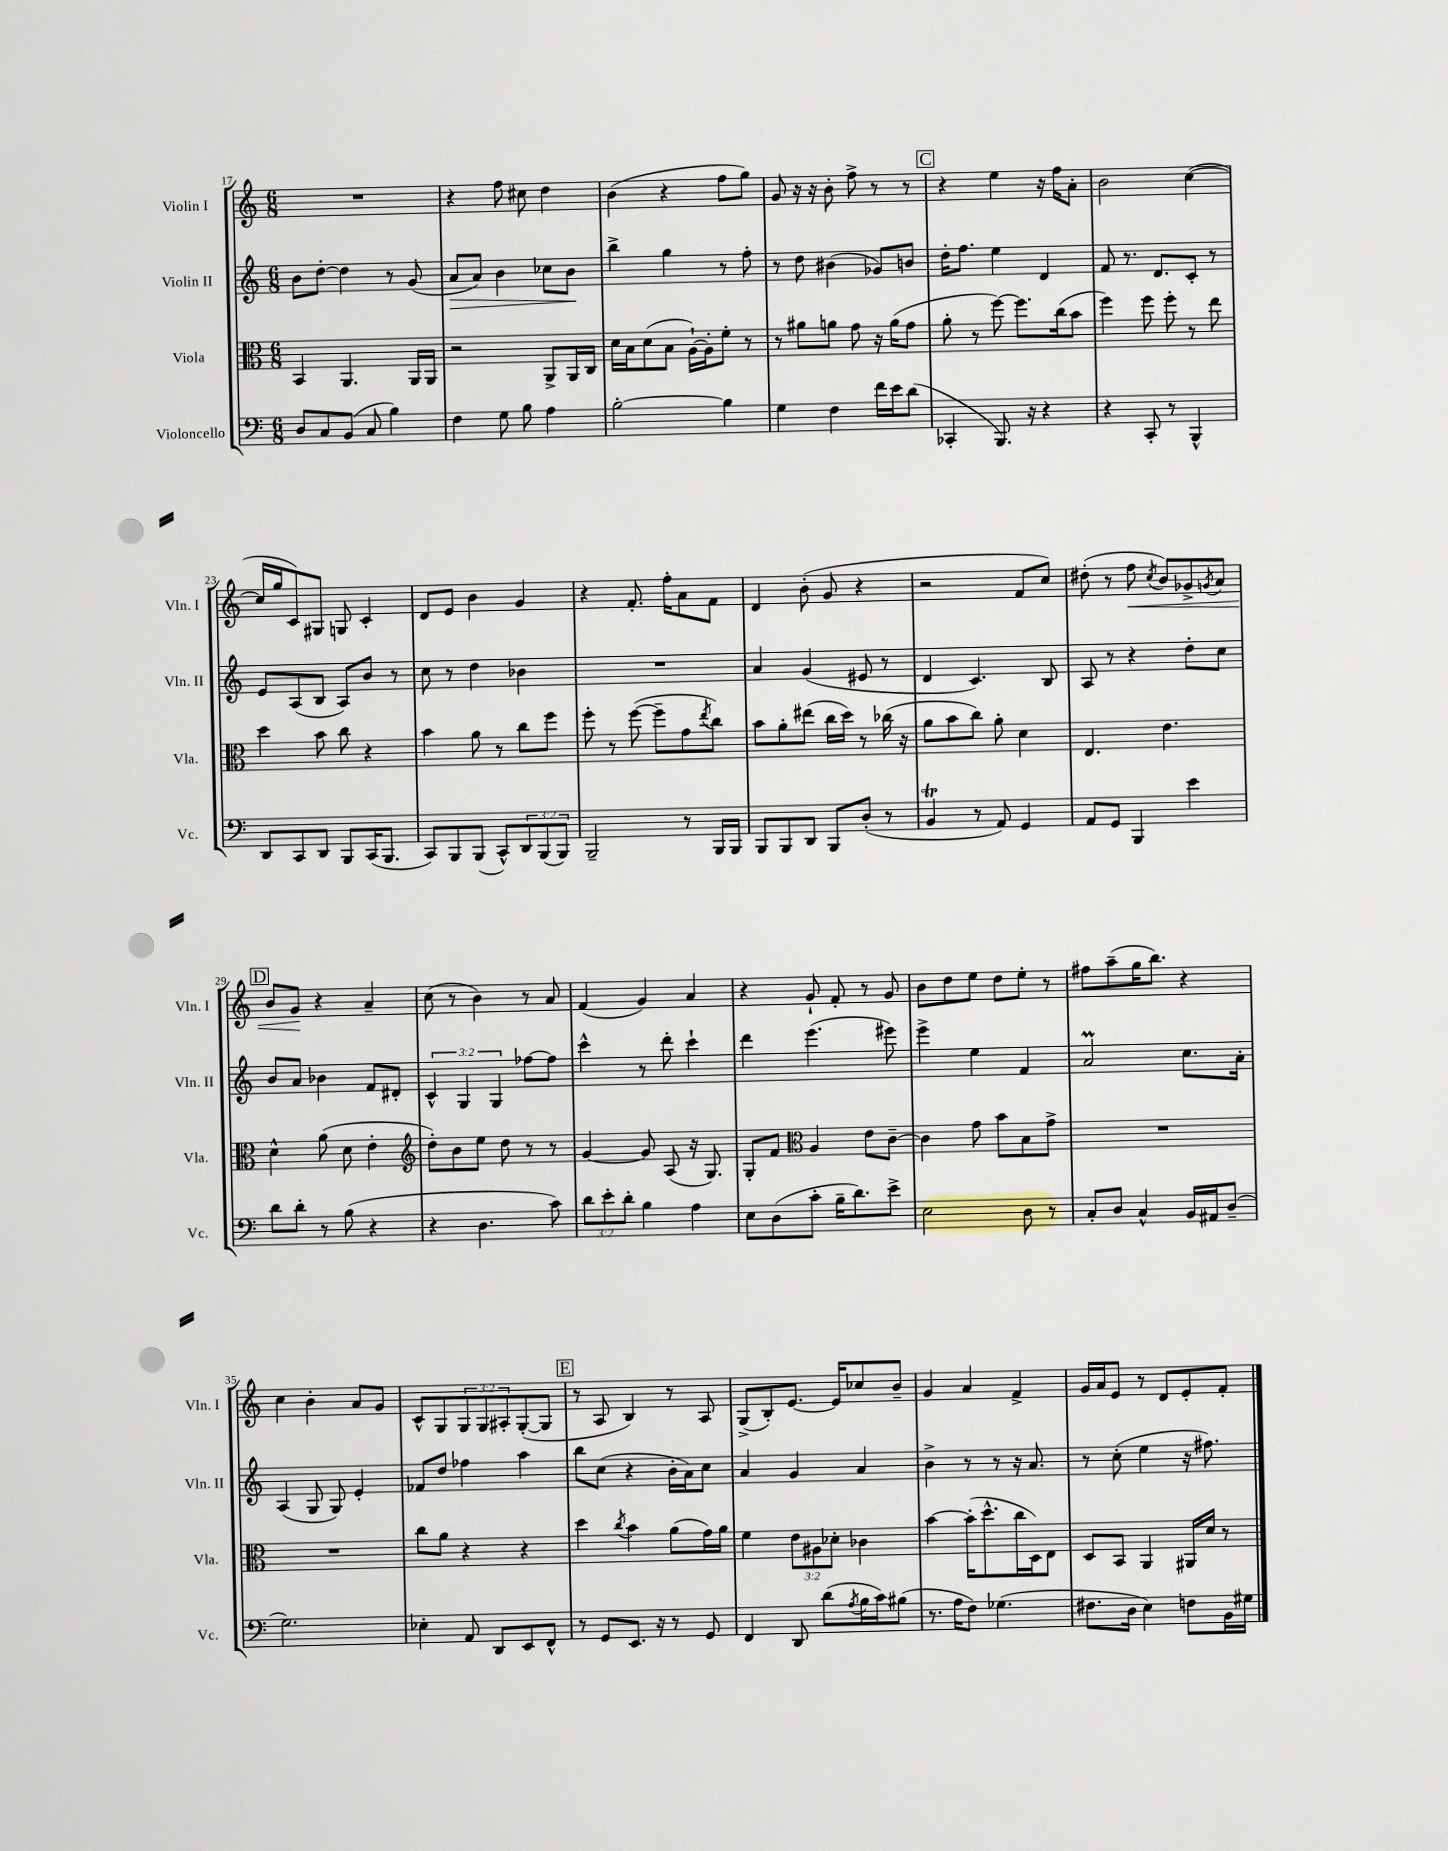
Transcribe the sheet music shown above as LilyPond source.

<<
\new StaffGroup <<
\new Staff = "s0" \with { instrumentName = "Violin I" shortInstrumentName = "Vln. I" } {
    \clef treble \key c \major \numericTimeSignature \time 6/8 \override Staff.TupletNumber.text = #tuplet-number::calc-fraction-text
    R2. |
    r4 f''8 cis''8 d''4 |
    b'4( r4 f''8 g''8) |
    g'8 r16 r16 b'8-. f''8-> r8 r8 |
    \mark \markup { \box "C" } r4 e''4 r16 f''16 a'8-. |
    b'2 c''4~( |
    c''16 g''16 c'8) gis8 g8 c'4-. |
    d'8 e'8 b'4 g'4 |
    r4 f'8.-. f''16-. a'8 f'8 |
    d'4 b'8-.( g'8 r4 |
    r2 f'8 c''8) |
    dis''8-.( r8 f''8\< \acciaccatura { c''8 } b'8) ges'8-> \acciaccatura { g'8 } a'8 |
    \mark \markup { \box "D" } b'8 g'8\! r4 a'4-- |
    c''8( r8 b'4) r8 a'8 |
    f'4( g'4) a'4 |
    r4 g'8-! f'8-. r8 g'8 |
    b'8 d''8 e''8 d''8 e''8-. r8 |
    fis''8 a''8--( g''16 b''8.) r4 |
    c''4 b'4-. a'8 g'8 |
    c'8-^ g8 \tuplet 3/2 { g8 g8 ais8-. } g8~-.( g8 |
    \mark \markup { \box "E" } r8 a8 b4) r8 a8 |
    g8->( b8-.) e'8.~ e'16 ces''8 b'8-- |
    g'4 a'4 f'4-> |
    g'16 a'16 e'8 r8 d'8 e'8-. f'8-. \bar "|." |
}
\new Staff = "s1" \with { instrumentName = "Violin II" shortInstrumentName = "Vln. II" } {
    \clef treble \key c \major \numericTimeSignature \time 6/8 \override Staff.TupletNumber.text = #tuplet-number::calc-fraction-text
    b'8 d''8~-. d''4 r8 g'8( |
    a'8\> a'8) b'4 ces''8 b'8\! |
    b''4-> g''4 r8 f''8-. |
    r8 d''8 bis'4( ges'8) b'8 |
    \mark \markup { \box "C" } d''16-. f''8. e''4 d'4 |
    f'8 r8. d'8. c'8-. r8 |
    e'8 a8( b8 a8) b'8 r8 |
    c''8 r8 d''4 bes'4 |
    R2. |
    a'4 g'4( eis'8 r8 |
    d'4 c'4.) b8 |
    a8 r8 r4 d''8-. c''8 |
    \mark \markup { \box "D" } b'8 a'8 bes'4 f'8 dis'8-. |
    \tuplet 3/2 { c'4-^ g4 g4 } fes''8~ fes''8 |
    c'''4-^ r8 d'''8-. c'''4-! |
    d'''4 e'''4.( eis'''8) |
    e'''4-> e''4 f'4 |
    a'2\prall c''8. a'16-. |
    a4( g8 g8) e'4-. |
    fes'8 d''8 fes''4 a''4 |
    \mark \markup { \box "E" } b''8 c''8( r4 b'16-. a'16) c''8 |
    a'4 g'4 a'4 |
    b'4-> r8 r8 r16 a'8. |
    r8 c''8-.( e''4 r16 fis''8.) \bar "|." |
}
\new Staff = "s2" \with { instrumentName = "Viola" shortInstrumentName = "Vla." } {
    \clef alto \key c \major \numericTimeSignature \time 6/8 \override Staff.TupletNumber.text = #tuplet-number::calc-fraction-text
    b,4 a,4. a,16 a,16 |
    r2 a,8-> a,16 c16 |
    d'16 b16 d'8( b8 a16~-!) a16-. f'8-. r8 |
    r8 ais'8 a'8 g'8 r16 a'16( g'8 |
    \mark \markup { \box "C" } a'8-. r8 f''8~) f''8. c''16( b'8 |
    f''4) f''8 f''8-. r8 e''8 |
    d''4 b'8 c''8 r4 |
    b'4 a'8 r8 c''8 f''8 |
    f''8-. r8 f''8~( f''8-- g'8 \acciaccatura { e''8 } c''8) |
    b'8 a'8-. eis''8( c''16 d''16) r8 ces''16( r16 |
    a'8 b'8 c''8) a'8-. d'4 |
    e4. e'4. |
    \mark \markup { \box "D" } d'4-^ a'8( d'8 e'4-. |
    \clef treble d''8-.) b'8 e''8 d''8 r8 r8 |
    g'4~ g'8 a8( r16 g8.) |
    g8-. f'8 \clef alto a4 e'8 c'8~-- |
    c'4 g'8 b'8 b8 g'8-> |
    R2. |
    R2. |
    c''8 a'8 r4 r4 |
    \mark \markup { \box "E" } d''4 \acciaccatura { c''8 } b'4 a'8( g'16) a'16 |
    f'4 \tuplet 3/2 { e'8 ais8 des'8-. } ces'4 |
    b'4~ b'16-.( d''8.-^ c''16 d16) e8 |
    d8 b,8 a,4 ais,16 d'16 r8 \bar "|." |
}
\new Staff = "s3" \with { instrumentName = "Violoncello" shortInstrumentName = "Vc." } {
    \clef bass \key c \major \numericTimeSignature \time 6/8 \override Staff.TupletNumber.text = #tuplet-number::calc-fraction-text
    d8 c8 b,8( c8 b4) |
    f4 g8 b8 a4 |
    b2~-. b4 |
    g4 f4 f'16 e'16 d'8( |
    \mark \markup { \box "C" } ces,4-. b,,8.) r16 r4 |
    r4 c,8-. r8 b,,4-^ |
    d,8 c,8 d,8 b,,8 c,16( b,,8. |
    c,8) b,,8 b,,8( c,8-^) \tuplet 3/2 { d,8 b,,8( b,,8) } |
    b,,2-- r8 b,,16 b,,16 |
    b,,8 b,,8 d,8 b,,8 d8-.( r8 |
    b,4\trill r8 a,8) g,4 |
    a,8 g,8 b,,4 e'4 |
    \mark \markup { \box "D" } d'8 d'8-. r8 b8( r4 |
    r4 d4. c'8) |
    \tuplet 3/2 { d'8 e'8-. d'8-. } b4 a4 |
    e8 d8( c'8-. b16-- d'8.) e'8-> |
    e2 d8 r8 |
    c8-. d8 c4-^ b,16 ais,16 d8--( |
    g2.) |
    ees4-. a,8 d,8 e,8 f,8-^ |
    \mark \markup { \box "E" } r8 g,8 e,8. r16 r8 g,8 |
    f,4 d,8 d'8( \acciaccatura { a8 } b16 c'16) bis8( |
    r8. a16 f8) ges4.( |
    fis8. d16 e4) f8 b,16 gis16 \bar "|." |
}
>>
>>
\layout { \context { \Score currentBarNumber = #17 } }
